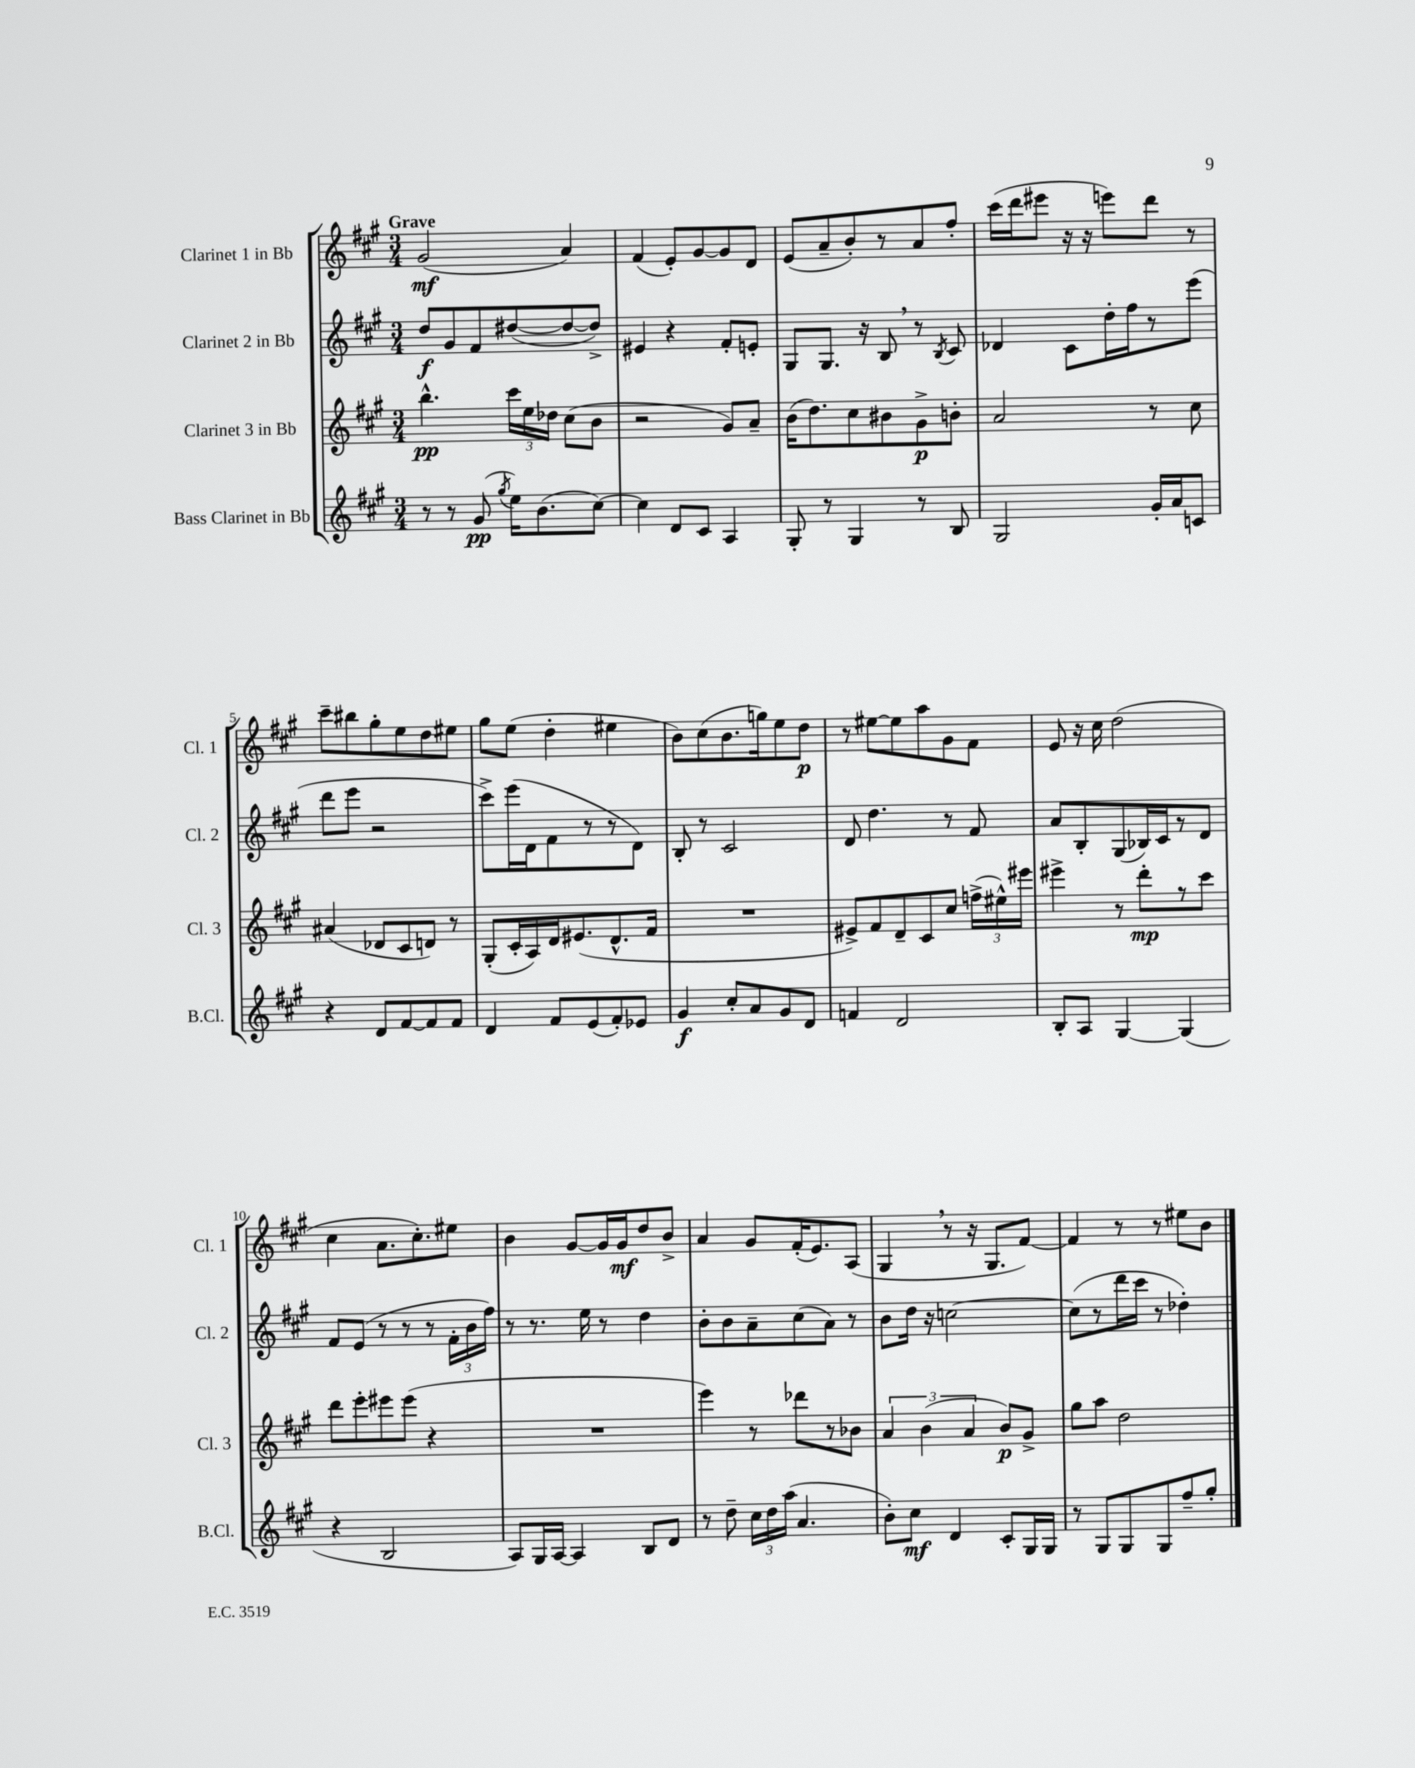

**kern	**kern	**kern	**kern
*staff4	*staff3	*staff2	*staff1
*clefG2	*clefG2	*clefG2	*clefG2
*k[f#c#g#]	*k[f#c#g#]	*k[f#c#g#]	*k[f#c#g#]
*M3/4	*M3/4	*M3/4	*M3/4
8r	4.bb^^	8dd	(2g#
8r	.	8g#	.
(8g#	.	8f#	.
8qgg#	.	.	.
16ee)	24ccc#	([8dd#	.
.	24ee	.	.
(8.b	.	.	.
.	24dd-	.	.
.	(8cc#	8dd#_	4a)
[8cc#)	8b	8dd#^])	.
=	=	=	=
4cc#]	2r	4e#	(4f#
8d	.	4r	8e')
8c#	.	.	[8g#
4A	8g#)	8f#'	8g#]
.	8a~	8e'	8d
=	=	=	=
8G#'	(16b	8G#	(8e
.	8.dd)	.	.
8r	.	8.G#	8a~
4G#	8cc#	.	8b')
.	.	16r	.
.	8b#	8B	8r
8r	8g#^	8r	8a
.	.	8qB	.
8B	8b'	8c#	8ff#'
=	=	=	=
2G#	2a	4d-	(16ccc#
.	.	.	16ddd
.	.	.	8eee#
.	.	8c#	16r
.	.	.	16r
.	.	16dd'	8eee)
.	.	16ff#	.
16g#'	8r	8r	8ddd
16a	.	.	.
8c	8cc#	(8eee	8r
=	=	=	=
4r	(4a#	8ddd	8ccc#~
.	.	8eee	8bb#
8d	8d-	2r	8gg#'
[8f#	8c#	.	8ee
8f#]	8d)	.	8dd
8f#	8r	.	8ee#
=	=	=	=
4d	(8G#'	8ccc#^)	8gg#
.	16c#'	(16eee	(8ee
.	16A)	16d	.
8f#	16d	8f#	4dd'
.	(8.e#	.	.
(8e	.	8r	.
8f#')	8.d^^	8r	4ee#
8e-	.	8d)	.
.	16f#	.	.
=	=	=	=
4g#	2.r	8B'	8b)
.	.	8r	(8cc#
8cc#'	.	2c#	8.b
8a	.	.	.
.	.	.	16gg)
8g#	.	.	8ee
8d	.	.	8dd
=	=	=	=
4f	8e#^)	8d	8r
.	8f#	4.dd	[8ee#
2d	8d~	.	8ee#]
.	8c#	.	8aa
.	8cc#	8r	8g#
.	(24ff^	8f#	8f#
.	24ee#^^)	.	.
.	24eee#	.	.
=	=	=	=
8B'	4eee#^	8a	8e
8A	.	8B'	16r
.	.	.	16cc#
[4G#	8r	(8G#	(2dd
.	8ddd'	16B-)	.
.	.	16c#	.
(4G#]	8r	8r	.
.	8ccc#	8d	.
=	=	=	=
4r	8ddd	8f#	4cc#
.	8eee'	(8e	.
2B	8eee#	8r	8.a
.	(8eee#	8r	.
.	.	.	8.cc#')
.	4r	8r	.
.	.	24f#'	8ee#
.	.	24b	.
.	.	24ff#)	.
=	=	=	=
8A)	2.r	8r	4b
16G#	.	8.r	.
[16A	.	.	.
4A]	.	.	[8g#
.	.	16ee	.
.	.	8r	16g#]
.	.	.	16g#
8B	.	4dd	8dd
8d	.	.	8b^
=	=	=	=
8r	4eee)	8b'	4a
8dd~	.	8b	.
24cc#	8r	8a~	8g#
24dd	.	.	.
(24aa	.	.	.
4.a	8ddd-	(8cc#	(16f#'
.	.	.	8.e)
.	8r	8a)	.
.	8b-	8r	(8A
=	=	=	=
8b')	6a	8b	4G#
8cc#	.	16dd	.
.	(6b	.	.
.	.	16r	.
4d	.	[2cc	8r
.	6a	.	.
.	.	.	16r
.	.	.	8.G#
8c#'	8b)	.	.
16G#	8g#^	.	[8f#)
16G#	.	.	.
=	=	=	=
8r	8gg#	(8cc]	4f#]
8G#	8aa	8r	.
8G#	2dd	16ddd	8r
.	.	16ccc#	.
8G#	.	8r	8r
8ff#~	.	4dd-')	8ee#
8gg#'	.	.	8b
==	==	==	==
*-	*-	*-	*-
